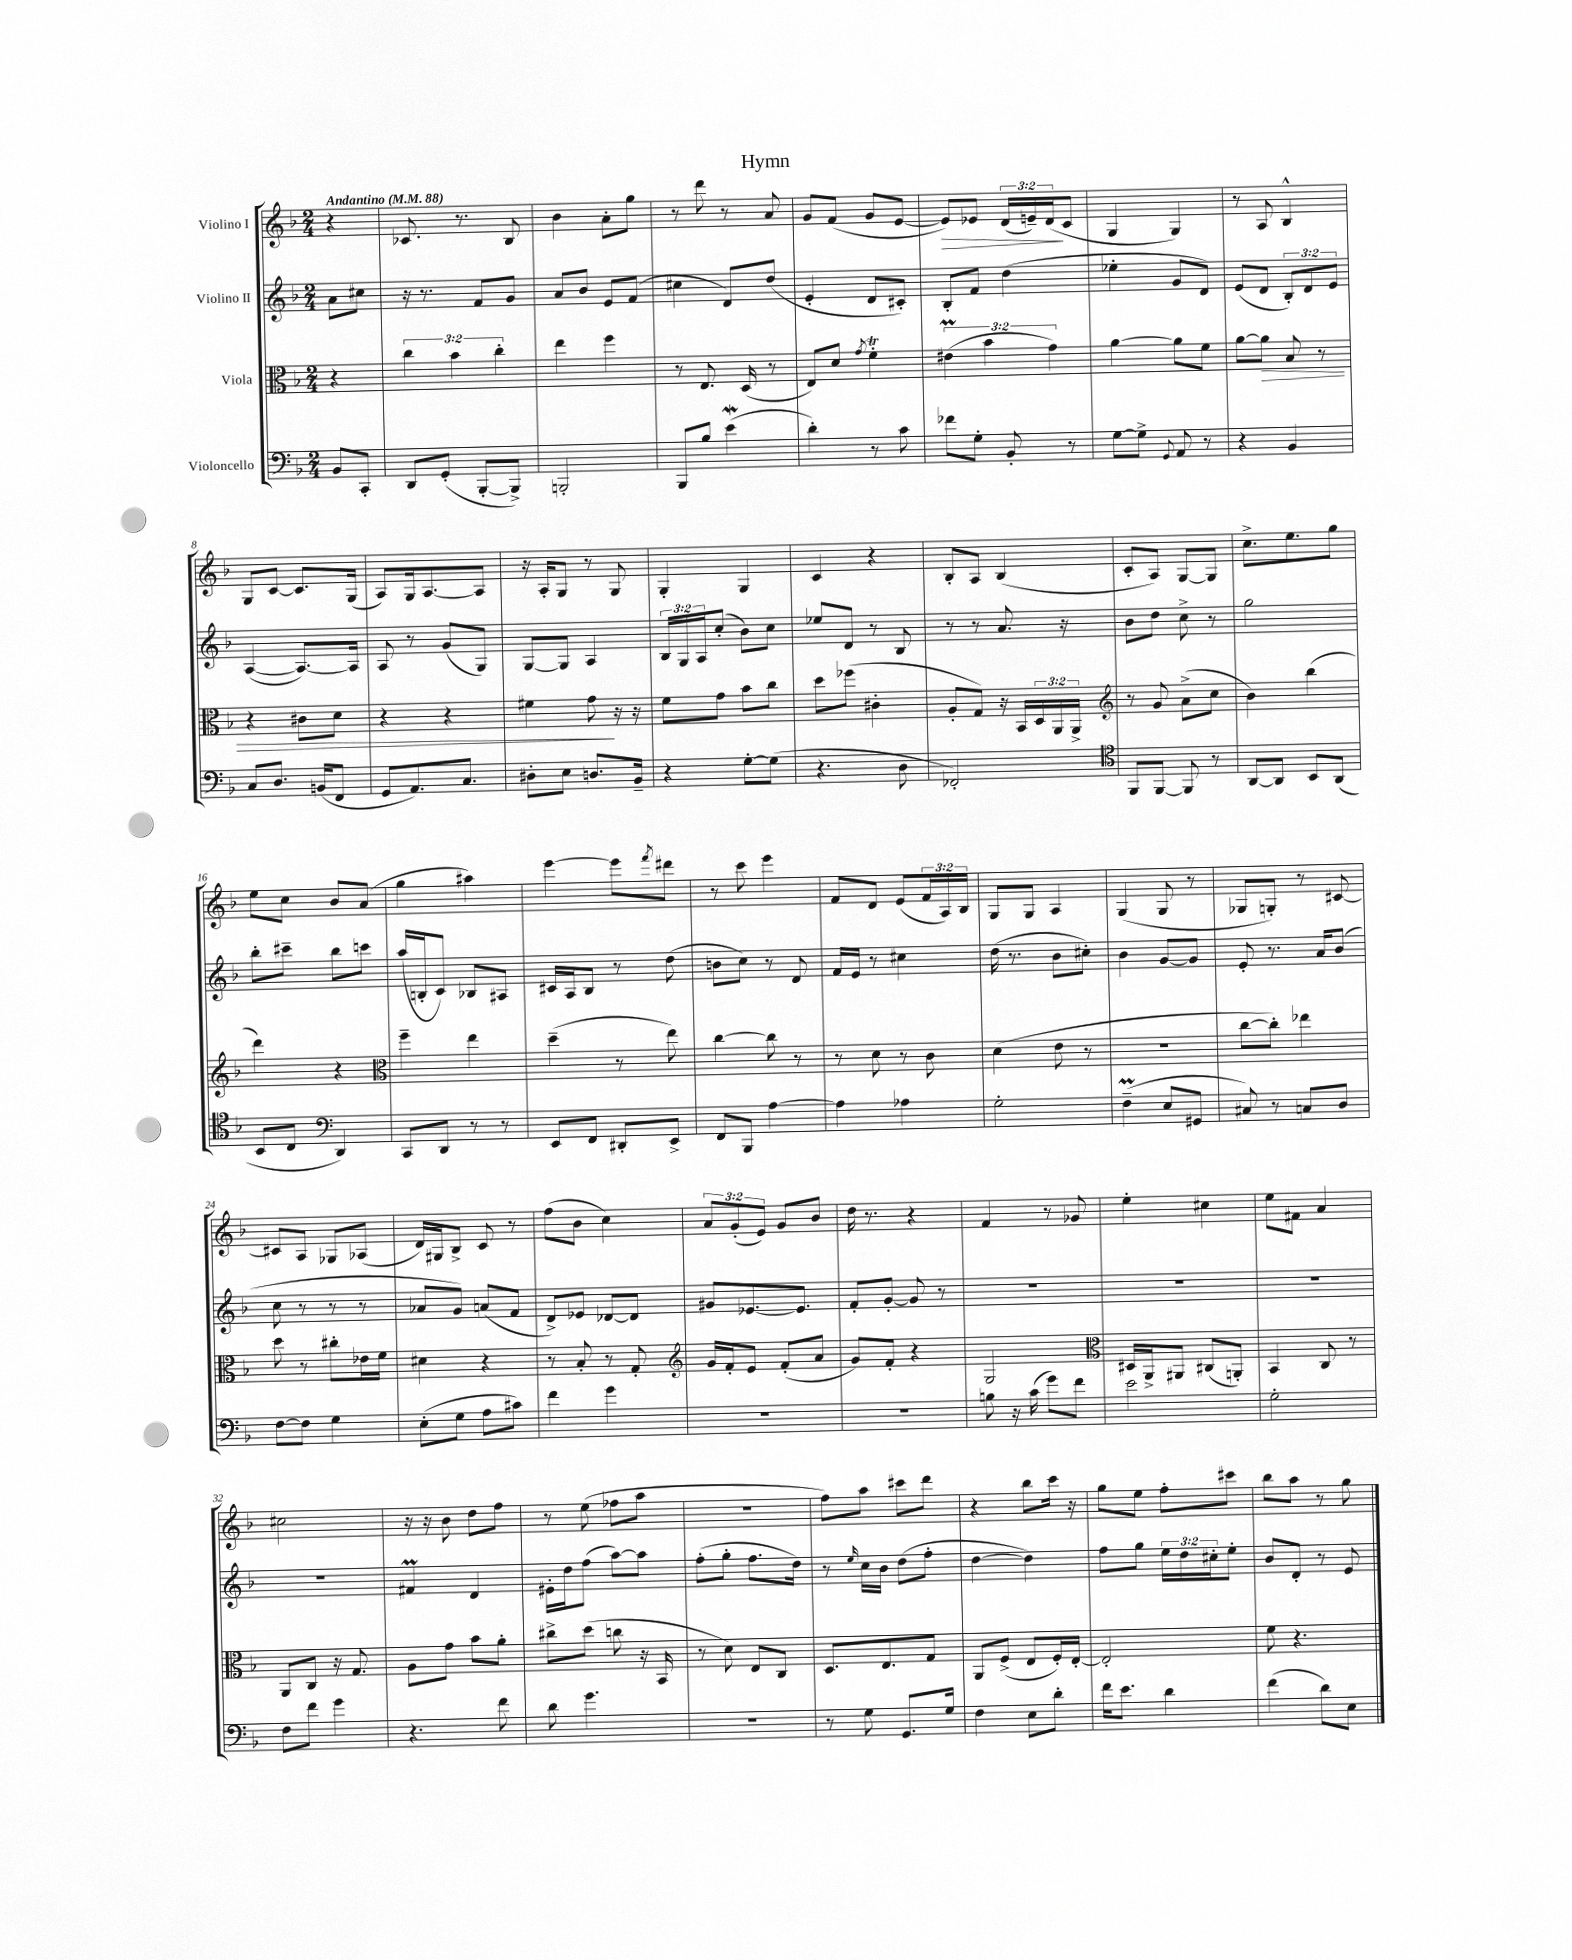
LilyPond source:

\header { title = "Hymn" }
<<
\new StaffGroup <<
\new Staff = "s0" \with { instrumentName = "Violino I" } {
    \clef treble \key f \major \numericTimeSignature \time 2/4 \override Staff.TupletNumber.text = #tuplet-number::calc-fraction-text \partial 4 \tempo "Andantino" 4 = 88
    r4 |
    ces'8. r8. bes8 |
    bes'4 a'8-. g''8 |
    r8 d'''8 r8 a'8 |
    g'8 f'8( g'8 e'8~ |
    e'8\>) ees'8 \tuplet 3/2 { d'16( e'16--) d'16\!( } c'8 |
    g4 g4) |
    r8 a8 bes4-^ |
    g8 c'8~ c'8. g16( |
    a8) g16 a8.~ a8 |
    r16 a16-. g8 r8 g8 |
    g4-. g4 |
    c'4 r4 |
    bes8-. a8 bes4( |
    c'8-. a8) g8~ g8 |
    c''8.-> e''8. g''8 |
    e''8 c''8 bes'8 a'8( |
    g''4 ais''4) |
    e'''4~ e'''8 \acciaccatura { f'''8 } dis'''8 |
    r8 c'''8 e'''4 |
    f'8 d'8 e'8( \tuplet 3/2 { f'16 a16) bes16 } |
    g8 g8 a4 |
    g4( g8 r8 |
    ges8 g8-.) r8 cis'8~ |
    cis'8 a8 ges8 aes8( |
    d'16) gis16 bes8-> c'8 r8 |
    f''8( bes'8 c''4) |
    \tuplet 3/2 { a'8 g'8-.( e'8) } g'8 bes'8 |
    d''16 r8. r4 |
    f'4 r8 ges'8 |
    e''4-. cis''4 |
    e''8 fis'8 a'4 |
    cis''2 |
    r16 r16 bes'8 d''8 f''8 |
    r8 e''8( fes''8 a''8 |
    R2 |
    f''8) a''8 cis'''8 d'''8 |
    r4 bes''8 c'''16 r16 |
    g''8 e''8 f''8-. cis'''8 |
    bes''8 a''8 r8 g''8 \bar "|." |
}
\new Staff = "s1" \with { instrumentName = "Violino II" } {
    \clef treble \key f \major \numericTimeSignature \time 2/4 \override Staff.TupletNumber.text = #tuplet-number::calc-fraction-text \partial 4
    a'8 cis''8 |
    r16 r8. f'8 g'8 |
    a'8 bes'8 e'8 f'8( |
    cis''4 d'8) d''8( |
    e'4-. d'8 cis'8-.) |
    bes8-. f'8 d''4( |
    ees''4-. g'8 d'8) |
    e'8( d'8 \tuplet 3/2 { bes8-.) d'8 e'8 } |
    a4~( a8.~) a16 |
    a8 r8 g'8( g8) |
    g8~ g8 a4 |
    \tuplet 3/2 { bes16 g16 a16 } c''8-.( bes'8) c''8 |
    ees''8 d'8 r8 bes8 |
    r8 r8 a'8. r16 |
    bes'8 d''8 c''8-> r8 |
    g''2 |
    bes''8-. cis'''8-- bes''8 c'''8 |
    a''16( b16-. c'8) bes8 ais8 |
    cis'16 a16 bes8 r8 d''8( |
    b'8 c''8) r8 d'8 |
    f'16 e'16 r8 cis''4 |
    d''16( r8. bes'8 cis''8-.) |
    bes'4 g'8~ g'8 |
    e'8-. r8. a'16 bes'8( |
    c''8 r8 r8 r8 |
    aes'8 g'8) a'8( f'8 |
    d'8->) ees'8 des'8~ des'8 |
    gis'8 ees'8.~ ees'8. |
    f'8-. g'8~-. g'8 r8 |
    r2 |
    R2 |
    R2 |
    R2 |
    fis'4\prall d'4 |
    eis'16-. d''16 f''8( a''8~) a''8 |
    f''8-.( g''8-. f''8. d''16) |
    r8 \grace { e''16 } c''16 bes'16 d''8( f''8-. |
    d''4~ d''4) |
    f''8 g''8 \tuplet 3/2 { e''16 d''16 cis''16-. } e''8-. |
    bes'8 d'8-. r8 e'8 \bar "|." |
}
\new Staff = "s2" \with { instrumentName = "Viola" } {
    \clef alto \key f \major \numericTimeSignature \time 2/4 \override Staff.TupletNumber.text = #tuplet-number::calc-fraction-text \partial 4
    r4 |
    \tuplet 3/2 { c''4 bes'4 c''4-. } |
    e''4 f''4 |
    r8 e8. d16( r8 |
    e8) d'8 \acciaccatura { g'8 } f'4-.\trill |
    \tuplet 3/2 { eis'4\prall( bes'4 g'4) } |
    a'4~ a'8 f'8 |
    a'8~ a'8\> bes8 r8 |
    r4 cis'8 d'8 |
    r4 r4 |
    fis'4 g'8\! r16 r16 |
    f'8 g'8 bes'8 c''8 |
    d''8 fes''8( cis'4-. |
    a8-. g8) r16 bes,16 \tuplet 3/2 { d16 a,16 a,16-> } |
    \clef treble r8 g'8 a'8->( c''8 |
    bes'4) bes''4( |
    d'''4) r4 |
    \clef alto f''4-- e''4 |
    d''4--( r8 e''8) |
    c''4~ c''8 r8 |
    r8 d'8 r8 c'8 |
    d'4( e'8 r8 |
    R2 |
    c''8~ c''8-.) ees''4 |
    d''8 r8 cis''8-. ees'16 f'16 |
    dis'4 r4 |
    r8 bes8-. r8 g8-. |
    \clef treble g'16 f'16-. e'8 f'8-.( a'8 |
    g'8) f'8-. r4 |
    g2 |
    \clef alto dis16 a,16-> ais,8 cis8( a,8-.) |
    bes,4 c8 r8 |
    a,8 c8 r16 g8. |
    a8 g'8 bes'8 a'8-. |
    cis''8-> d''8( c''8 r16 bes,16 |
    r8 d'8) e8 c8 |
    d8. e8. g8 |
    a,8 f8->( e8 f16-.) e16~-. |
    e2-. |
    f'8 r4. \bar "|." |
}
\new Staff = "s3" \with { instrumentName = "Violoncello" } {
    \clef bass \key f \major \numericTimeSignature \time 2/4 \partial 4
    bes,8 c,8-. |
    d,8 g,8-.( bes,,8~-. bes,,8->) |
    b,,2-. |
    bes,,8 bes8 e'4\mordent( |
    d'4-.) r8 c'8 |
    fes'8 g8-. bes,8-. r8 |
    g8~ g8-> \appoggiatura { g,8 } a,8 r8 |
    r4 bes,4 |
    c8 d8. b,16( f,8 |
    g,8 a,8.) c8. |
    dis8-. e8 d8. bes,16-- |
    r4 g8~-. g8( |
    r4. d8 |
    fes,2-.) |
    \clef tenor f,8 f,8~ f,8 r8 |
    a,8~ a,8 bes,8 a,8( |
    bes,8 c8 \clef bass d,4) |
    c,8 d,8 r8 r8 |
    e,8 f,8 dis,8-. e,8-> |
    f,8 bes,,8 a4~ |
    a4 aes4 |
    g2-. |
    f4--\prall( e8 gis,8 |
    cis8) r8 c8 d8 |
    f8~ f8 g4 |
    e8-.( g8 a8 cis'8) |
    f'4 g'4 |
    R2 |
    R2 |
    b8 r16 c'16( g'8) f'8 |
    e'2 |
    g2-. |
    f8 f'8 g'4 |
    r4. f'8 |
    d'8 g'4. |
    r2 |
    r8 g8 g,8. g16 |
    f4 e8 d'8-. |
    f'16 e'8. d'4 |
    f'4( d'8) e8 \bar "|." |
}
>>
>>
